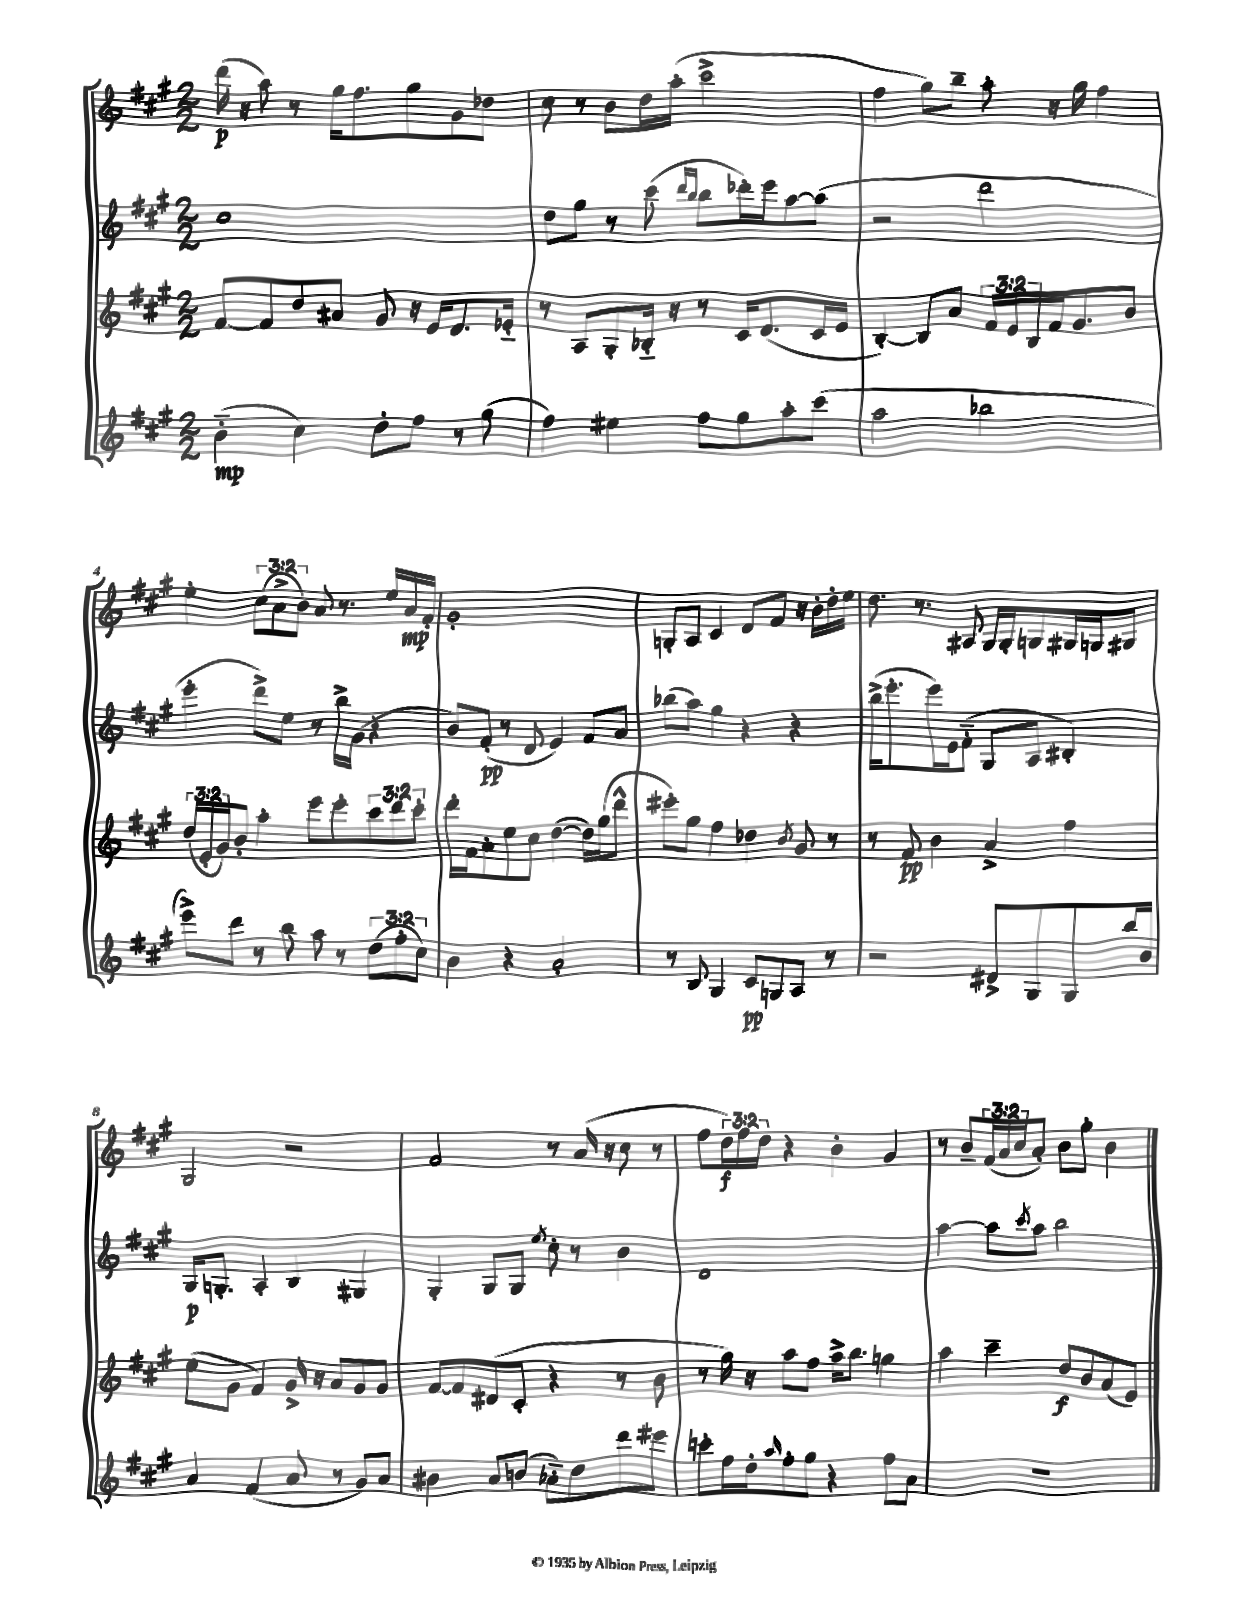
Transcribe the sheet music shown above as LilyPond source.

<<
\new StaffGroup <<
\new Staff = "s0" {
    \clef treble \key a \major \numericTimeSignature \time 2/2 \override Staff.TupletNumber.text = #tuplet-number::calc-fraction-text
    d'''16\p( r16 a''8) r8 gis''16 fis''8. gis''8 gis'8 des''8 |
    cis''8 r8 b'8 d''16 a''16-.( cis'''2-> |
    fis''4 gis''8) b''8-- a''8-. r16 gis''16 fis''4 |
    e''4-. \tuplet 3/2 { cis''8( a'8-> b'8) } a'8 r8. e''16 a'16\mp fis'16-. |
    gis'1-. |
    g8-. a8 cis'4 d'8 fis'8 r16 b'16-. d''16-. e''16 |
    d''8. r8. ais8 gis16 gis16-. g8 gis16 g16 gis8 |
    gis2 r2 |
    fis'2 r8 a'16( r16 cis''8 r8 |
    fis''8 \tuplet 3/2 { d''16\f) fis''16 d''16 } r4 b'4-. gis'4 |
    r8 b'8-- \tuplet 3/2 { fis'16( a'16 cis''16 } a'8-.) b'8 gis''8-. b'4 \bar "|." |
}
\new Staff = "s1" {
    \clef treble \key a \major \numericTimeSignature \time 2/2
    cis''1 |
    d''8 gis''8 r8 cis'''8( \grace { d'''16 b''16 } b''8 des'''16-.) e'''16 a''8~ a''8( |
    r2 d'''2 |
    e'''4-. d'''8->) e''8 r8 b''16-> gis'16( r4 |
    b'8) fis'8-.\pp( r8 d'8 e'4) fis'8 a'8 |
    bes''8( a''8) gis''4 r4 r4 |
    b''16->( e'''8.-. e'''16) e'16 fis'8-_( gis8 a8 bis4-.) |
    gis16\p g8.-. a4-. b4 gis4 |
    gis4-. gis8 gis8 \acciaccatura { e''8 } cis''8-. r8 b'4 |
    d'1 |
    a''4~ a''8 \acciaccatura { cis'''8 } a''8 b''2 \bar "|." |
}
\new Staff = "s2" {
    \clef treble \key a \major \numericTimeSignature \time 2/2 \override Staff.TupletNumber.text = #tuplet-number::calc-fraction-text
    fis'8~ fis'8 d''8 ais'8 gis'8 r16 e'16 d'8. ees'16-_ |
    r8 a8 gis8-. bes16-_ r16 r8 cis'16 d'8.( cis'16 e'16 |
    b4~-.) b8 a'8 \tuplet 3/2 { fis'16 e'16 b16 } fis'16 gis'8. b'8 |
    \tuplet 3/2 { d''16( e'16-. gis'16) } b'8-. a''4-. e'''8 e'''8-. \tuplet 3/2 { cis'''8 d'''8 cis'''8-. } |
    d'''16-. fis'16 a'8-. e''8 cis''8 d''4~( d''16) gis''16( d'''8-^ |
    eis'''8-.) gis''8 fis''4 des''4 \acciaccatura { b'8 } gis'8 r8 |
    r8 fis'8\pp b'4 a'4-> fis''4 |
    e''8( gis'8 fis'4) gis'16-> r16 a'8 gis'8 gis'8 |
    fis'8~ fis'8 dis'8( cis'8-. r4 r8 b'8 |
    r8 gis''16) r16 a''8 fis''8 a''16-> b''8. g''4 |
    a''4 cis'''4-- d''8\f b'8 a'8( e'8) \bar "|." |
}
\new Staff = "s3" {
    \clef treble \key a \major \numericTimeSignature \time 2/2 \override Staff.TupletNumber.text = #tuplet-number::calc-fraction-text
    b'4-_\mp( cis''4) d''8-. fis''8 r8 gis''8( |
    fis''4) eis''4 fis''8 gis''8 a''8-. cis'''8( |
    a''2 bes''2 |
    e'''8->) d'''8 r8 b''8 a''8 r8 \tuplet 3/2 { d''8( fis''8-. cis''8) } |
    b'4 r4 a'2-. |
    r8 b8 gis4 cis'8\pp g8 a8 r8 |
    r2 dis'8-> gis8 gis8 b''16 b'16 |
    a'4 fis'4( a'8 r8 gis'8) a'8 |
    bis'4 a'8 b'8( aes'8-_) d''8 d'''8 eis'''8 |
    c'''8-. fis''16 d''16-. \grace { a''16 } fis''8-. gis''8 r4 fis''8 a'8 |
    r1 \bar "|." |
}
>>
>>
